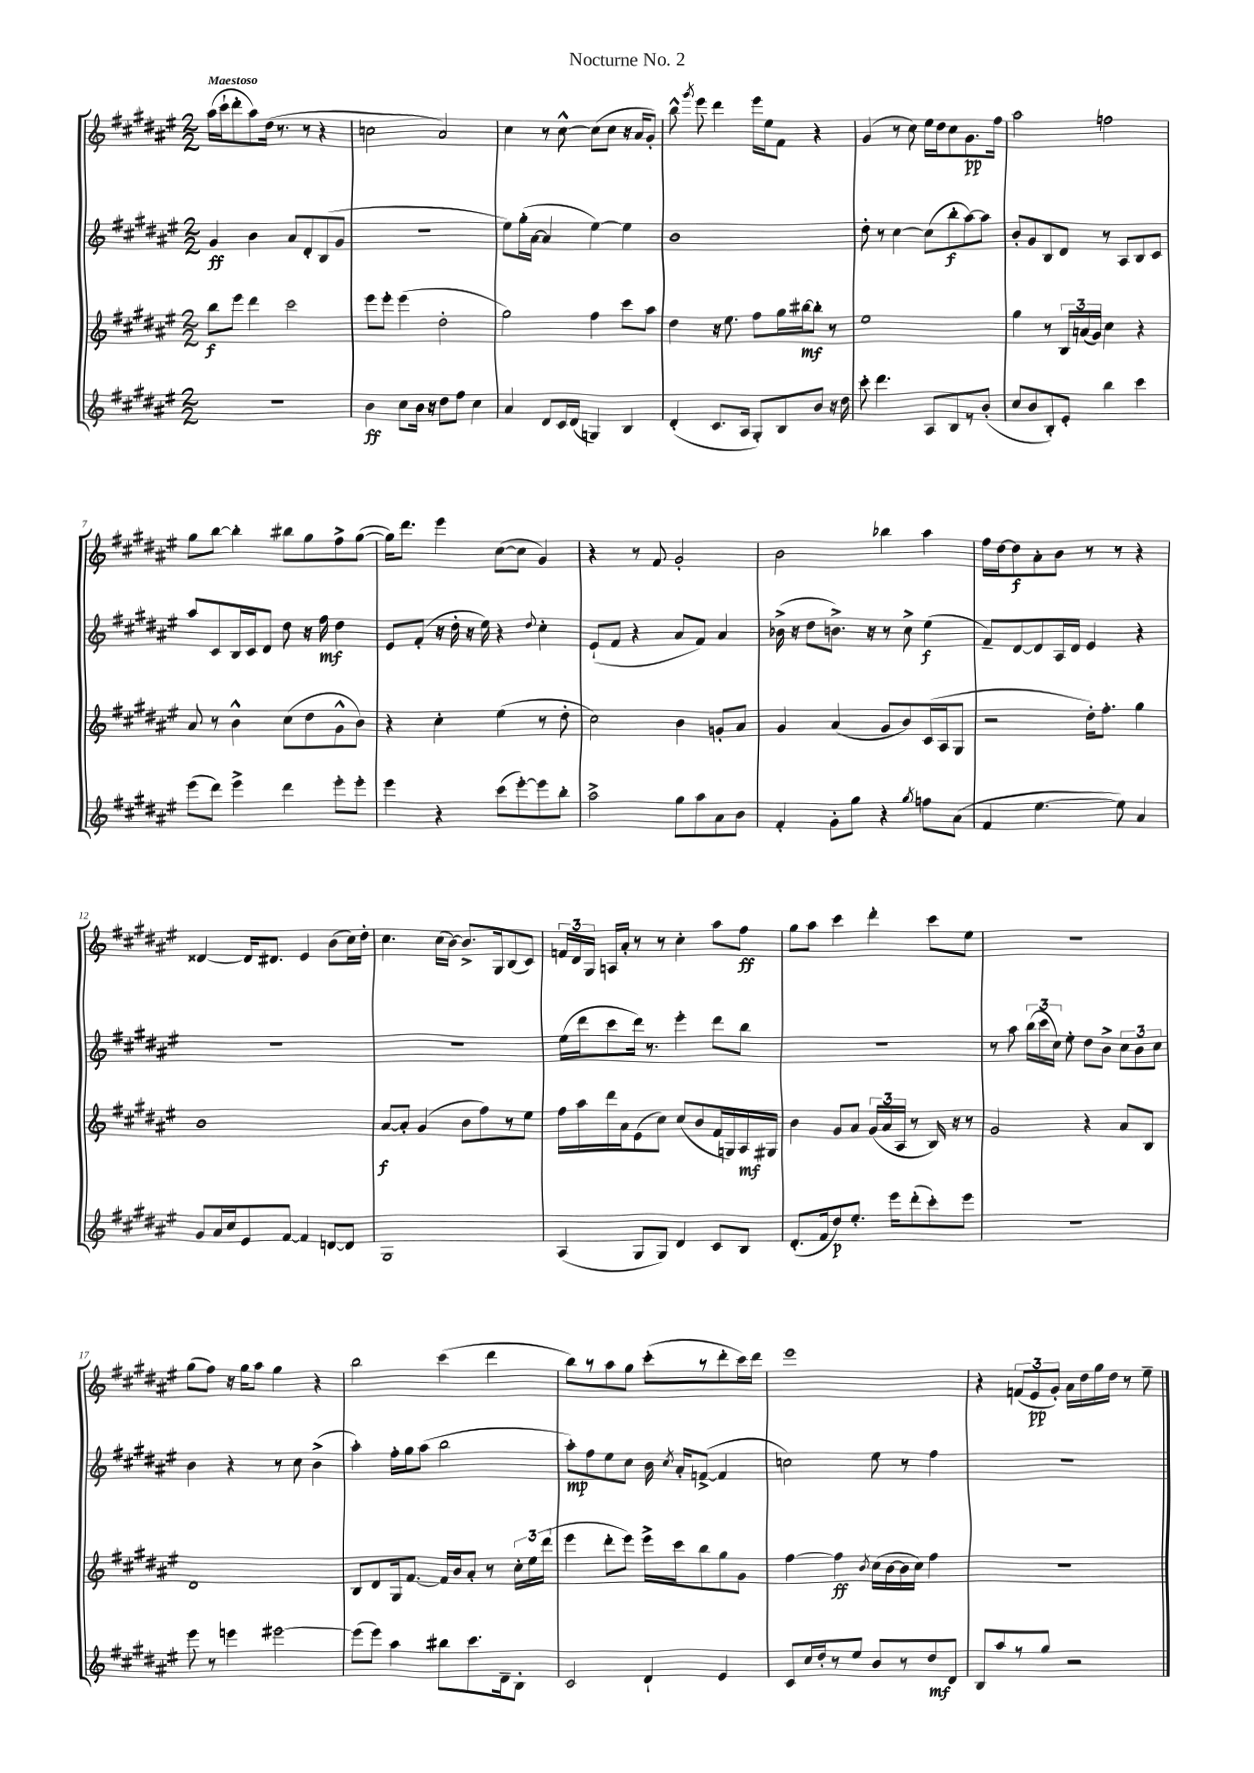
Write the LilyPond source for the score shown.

\header { title = "Nocturne No. 2" }
<<
\new StaffGroup <<
\new Staff = "s0" {
    \clef treble \key fis \major \numericTimeSignature \time 2/2 \tempo "Maestoso"
    \autoBeamOff ais''16[( cis'''16-! dis'''8-. ais''8) dis''16]( r8. r8 r4 |
    c''2 ais'2) |
    cis''4 r8 cis''8~-^ cis''8[( cis''8] r16 ais'16[ gis'8]-.) |
    b''8-^ \acciaccatura { gis'''8 } eis'''8 dis'''4 eis'''16[ eis''16 fis'8] r4 |
    gis'4( r8 cis''8) eis''16[ dis''16 cis''8 gis'8.\pp fis''16] |
    ais''2 f''2 |
    gis''8[ b''8]~ b''4-. bis''8[ gis''8 fis''8-> gis''8]~( |
    gis''16[) dis'''8.] eis'''4 cis''8[~( cis''8] gis'4) |
    r4 r8 fis'8 gis'2-. |
    b'2 bes''4 ais''4 |
    fis''16[ dis''16~ dis''8\f ais'8-. b'8] r8 r8 r4 |
    disis'4~ disis'16[ dis'8.] eis'4 b'8[( cis''16) dis''16]-. |
    cis''4. cis''16[( b'16]~) b'8.[-> gis16 b8( cis'8]) |
    \tuplet 3/2 { f'16[ dis'16 gis16] } a16[ ais'16]-. r8 r8 cis''4-. ais''8[ fis''8]\ff |
    gis''8[ ais''8] cis'''4 dis'''4-. cis'''8[ eis''8] |
    R1 |
    gis''8[( fis''8]) r16 gis''16[ ais''8] gis''4 r4 |
    b''2 cis'''4( dis'''4 |
    b''8[) r8 ais''8 gis''8] cis'''8[-.( r8 dis'''8-. cis'''16) dis'''16] |
    eis'''1 |
    r4 \tuplet 3/2 { f'8[( eis'8\pp gis'8]-.) } ais'16[ dis''16 gis''16 dis''16] r8 eis''8-- \bar "|." |
}
\new Staff = "s1" {
    \clef treble \key fis \major \numericTimeSignature \time 2/2
    \autoBeamOff gis'4\ff b'4 ais'8[ dis'8-. b8( gis'8] |
    R1 |
    eis''8[) gis''16-.( ais'16]~ ais'4 eis''4~) eis''4 |
    b'1 |
    dis''8-. r8 cis''4~ cis''8[( b''8-.\f ais''8~) ais''8] |
    b'8[-. gis'8 b8 dis'8] r8 ais8[ b8 cis'8] |
    ais''8[ cis'8 b16 cis'16 dis'8] dis''8 r16 fis''16\mf dis''4 |
    eis'8[ fis'8]-.( r16 dis''16-. r16 eis''16) r4 \appoggiatura { dis''8 } cis''4-. |
    eis'8[-!( fis'8] r4 ais'8[ fis'8]) ais'4 |
    bes'16->( r16 dis''8[ b'8.]->) r16 r8 cis''8-> eis''4\f( |
    fis'8[--) dis'8~ dis'8 ais16 dis'16] eis'4 r4 |
    R1 |
    R1 |
    eis''16[( dis'''16 cis'''8 dis'''16]) r8. eis'''4-. dis'''8[ b''8] |
    R1 |
    r8 ais''8 \tuplet 3/2 { b''16[( cis'''16 cis''16]) } eis''8-. dis''8[ b'8]-> \tuplet 3/2 { cis''8[ b'8 cis''8] } |
    b'4 r4 r8 cis''8 b'4->( |
    ais''4-.) fis''16[-. gis''16 ais''8]( b''2 |
    ais''8[-.\mp) fis''8 eis''8 cis''8] b'16 \acciaccatura { cis''8 } ais'16[-. f'8]~->( f'4 |
    c''2) eis''8 r8 fis''4 |
    R1 \bar "|." |
}
\new Staff = "s2" {
    \clef treble \key fis \major \numericTimeSignature \time 2/2
    \autoBeamOff b''8[\f eis'''8] dis'''4 cis'''2 |
    eis'''8[ eis'''8]-. eis'''4( dis''2-. |
    gis''2) fis''4 cis'''8[ ais''8] |
    dis''4 r16 eis''8. fis''8[ gis''16 bis''16~\mf bis''8]-. r8 |
    eis''1 |
    gis''4 r8 \tuplet 3/2 { b16[ a'16( gis'16]) } cis''4 r4 |
    ais'8 r8 b'4-^ cis''8[( dis''8 gis'8-^ b'8]) |
    r4 cis''4-. eis''4( r8 dis''8-. |
    cis''2) b'4 g'8[-. ais'8] |
    gis'4 ais'4( gis'8[ b'8) cis'16( ais16 gis8] |
    r2 dis''16[-.) fis''8.]-. gis''4 |
    b'1 |
    ais'8[~\f ais'8]-. gis'4( b'8[ fis''8) r8 eis''8] |
    fis''16[ ais''16 dis'''16 ais'16 eis'8( cis''8]) cis''8[( b'8 fis'16 g16) ais16\mf gis16] |
    b'4 gis'8[ ais'8] \tuplet 3/2 { gis'16[( ais'16 ais16] } r8 b16) r16 r8 |
    gis'2 r4 ais'8[ b8] |
    dis'1 |
    b8[ dis'8 gis16 fis'8.]~ fis'16[ b'16 ais'8]-. r8 \tuplet 3/2 { cis''16[-. eis''16 dis'''16]( } |
    eis'''4 dis'''8[-. eis'''8]) eis'''16[-> cis'''16 b''8 gis''8 gis'8] |
    fis''4~ fis''4\ff \acciaccatura { b'8 } cis''16[( b'16~ b'16 cis''16]) fis''4 |
    R1 \bar "|." |
}
\new Staff = "s3" {
    \clef treble \key fis \major \numericTimeSignature \time 2/2
    \autoBeamOff r1 |
    b'4\ff cis''8[ b'16] r16 dis''8[ fis''8] cis''4 |
    ais'4 dis'8[ cis'16 dis'16]( g4) b4 |
    dis'4-.( cis'8.[ ais16] gis8[-.) b8 b'8] r16 dis''16 |
    cis'''8-. dis'''4. ais8[ b8 r8 b'8]-.( |
    cis''8[ b'8 b8-.) eis'8]-. b''4 cis'''4 |
    eis'''8[( dis'''8]) eis'''4-> dis'''4 eis'''8[-. eis'''8]-. |
    eis'''4 r4 cis'''8[( eis'''8~-.) eis'''8 b''8]-. |
    ais''2-> gis''8[ ais''8 ais'8 b'8] |
    fis'4-. gis'8[-. gis''8] r4 \acciaccatura { gis''8 } f''8[ ais'8]( |
    fis'4 eis''4.~ eis''8) ais'4 |
    gis'8[ ais'16 cis''16 eis'8 fis'8]~ fis'4 d'8[~ d'8] |
    gis1 |
    ais4( gis8[ gis8]) dis'4 cis'8[ b8] |
    dis'8.[-.( fis'16 dis''8\p) eis''8.]-. eis'''16[ dis'''8-.( cis'''8-.) eis'''8] |
    r1 |
    eis'''8 r8 e'''4 eis'''2~ |
    eis'''8[( eis'''8]) ais''4 bis''8[ cis'''8. dis'16-- b8]-. |
    cis'2 dis'4-! eis'4 |
    cis'8[ cis''16 dis''16-. r8 eis''8] b'8[ r8 dis''8\mf dis'8] |
    b8[ ais''8 r8 gis''8] r2 \bar "|." |
}
>>
>>
